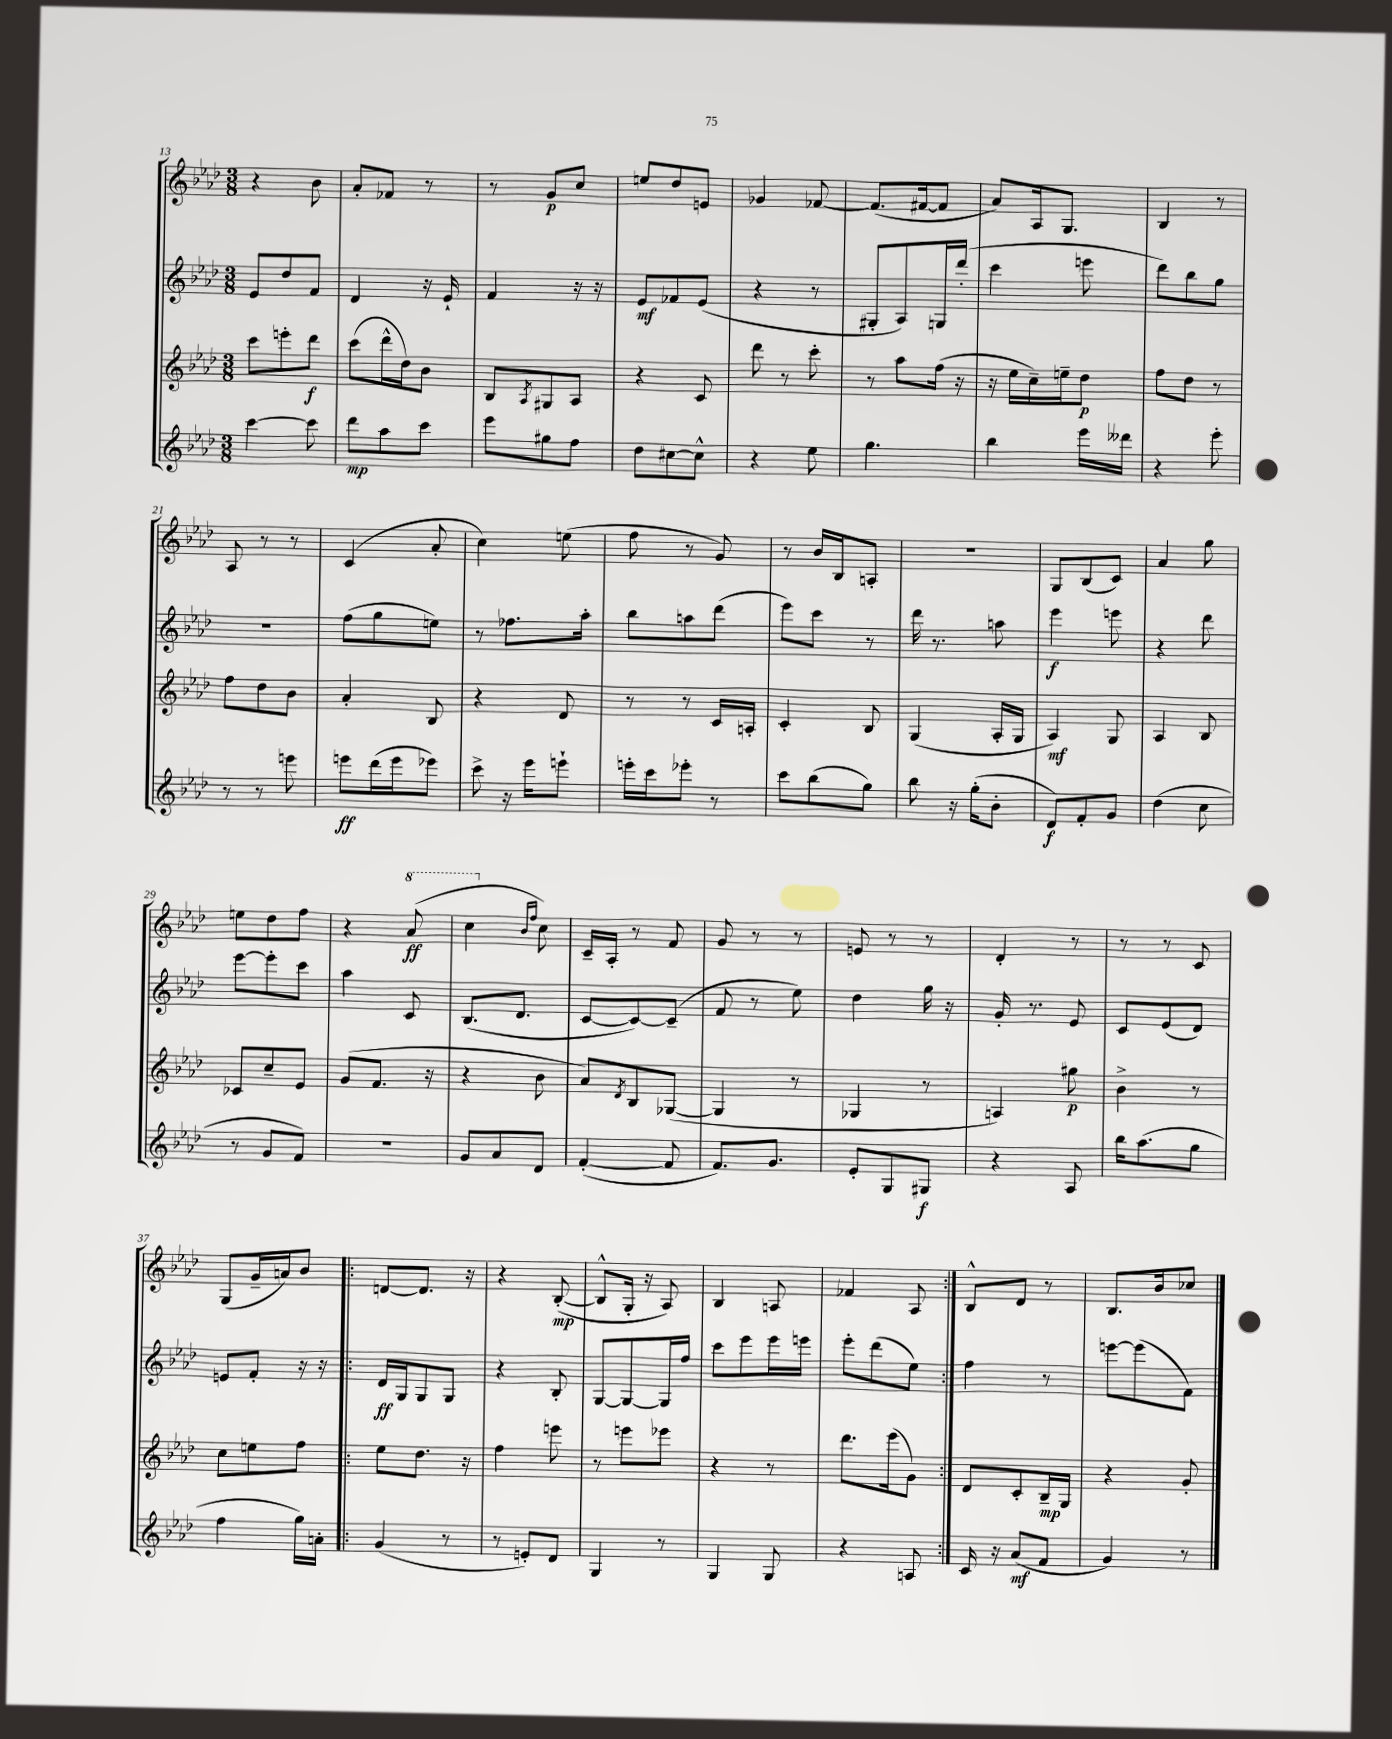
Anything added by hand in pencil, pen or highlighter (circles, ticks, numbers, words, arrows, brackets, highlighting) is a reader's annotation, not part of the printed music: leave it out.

**kern	**kern	**kern	**kern
*staff4	*staff3	*staff2	*staff1
*clefG2	*clefG2	*clefG2	*clefG2
*k[b-e-a-d-]	*k[b-e-a-d-]	*k[b-e-a-d-]	*k[b-e-a-d-]
*M3/8	*M3/8	*M3/8	*M3/8
[4ccc	8ccc	8e-	4r
.	8eee'	8dd-	.
8ccc]	8ddd-	8f	8b-
=	=	=	=
8ddd-	(8ccc	4d-	8a-'
8aa-	16ddd-^^	.	8f-
.	16dd-)	.	.
8ccc	8b-	16r	8r
.	.	16e-`	.
=	=	=	=
8eee-	8B-	4f	8r
.	8qA-	.	.
8gg#	8G#	.	8g
8ff	8A-	16r	8cc
.	.	16r	.
=	=	=	=
8dd-	4r	8e-	8ee
[8cc#	.	8f-	8dd-
8cc#^^]	8c	(8e-	8e
=	=	=	=
4r	8ddd-	4r	4g-
.	8r	.	.
8ee-	8ccc'	8r	[8f-
=	=	=	=
4.gg	8r	8G#'	(8.f-]
.	8aa-	8A-)	.
.	.	.	[16f#
.	(16ff	16G	8f#]
.	16r	(16ddd-'	.
=	=	=	=
4bb-	16r	4ccc	8a-)
.	16ee-	.	.
.	16cc~)	.	16A-
.	16ee~	.	8.G
16eee-	8dd-	8eee	.
16ddd--	.	.	.
=	=	=	=
4r	8ff	8ddd-)	4B-
.	8dd-	8bb-	.
8eee-'	8r	8gg	8r
=	=	=	=
8r	8ff	4.r	8A-
8r	8dd-	.	8r
8eee	8b-	.	8r
=	=	=	=
8eee	4a-'	(8ff	(4c
(16ddd-	.	8gg	.
16eee	.	.	.
8eee-)	8B-	8ee)	8a-'
=	=	=	=
8ccc^	4r	8r	4cc)
16r	.	8.ff-	.
16eee-	.	.	.
8eee`	8d-	.	(8ee
.	.	16aa-'	.
=	=	=	=
16eee'	8r	8bb-	8ff
16ccc	.	.	.
8eee-'	8r	8aa	8r
8r	16c	(8ddd-	8g)
.	16A'	.	.
=	=	=	=
8ccc	4c'	8eee-)	8r
(8bb-	.	8ccc	16b-
.	.	.	16B-
8gg)	8B-	8r	8A'
=	=	=	=
8bb-	(4G	16ddd-	4.r
.	.	8.r	.
16r	.	.	.
(16gg'	.	.	.
8b-'	16A-'	8aa	.
.	16G	.	.
=	=	=	=
8d-)	4A-)	4eee-	8G
8f'	.	.	(8B-
8g	8G	8eee	8c)
=	=	=	=
(4dd-	4A-	4r	4a-
8cc	8B-	8ddd-	8gg
=	=	=	=
8r	8c-	[8eee-	8ee
8g	8cc~	8eee-']	8dd-
8f)	8e-	8ccc	8ff
=	=	=	=
4.r	(8g	4aa-	4r
.	8.f	.	.
.	.	8c	(8aa-
.	16r	.	.
=	=	=	=
8g	4r	(8.B-	4ccc
8a-	.	.	.
.	.	8.d-	.
.	.	.	16qqb-
.	.	.	16qqff
8d-	8b-	.	8cc)
=	=	=	=
([4f'	8a-)	[8c	16c~
.	.	.	16A-'
.	8qd-	.	.
.	8B-	8c_)	8r
8f]	([8G-	(8c~]	8f
=	=	=	=
8.f)	4G-]	8f	8g
.	.	8r	8r
8.g	.	.	.
.	8r	8ee-)	8r
=	=	=	=
8e-'	4G-	4dd-	8e
8G	.	.	8r
8G#	8r	16gg	8r
.	.	16r	.
=	=	=	=
4r	4A)	16g'	4d-'
.	.	8.r	.
8A-	8gg#	8e-	8r
=	=	=	=
16bb-	4b-^	8c	8r
(8.aa-	.	.	.
.	.	(8e-	8r
8gg	8r	8d-)	8c
=	=	=	=
4ff	8cc	8e	(8G
.	8ee	8f'	16g~
.	.	.	16a)
16gg)	8ff	16r	8b-
16a'	.	16r	.
=!|:	=!|:	=!|:	=!|:
(4g	8ee-	16d-	[8d
.	.	16G	.
.	8.dd-	8G	8.d]
8r	.	8G	.
.	16r	.	16r
=	=	=	=
8r	4ff	4r	4r
8e')	.	.	.
8d-	8eee	8B-'	([8B-'
=	=	=	=
4G	8r	[8G	8B-^^]
.	8eee	8G_	16G'
.	.	.	16r
8r	8eee-	16G]	8A-)
.	.	16ff	.
=	=	=	=
4G	4r	8ccc	4B-
.	.	8eee-	.
8G	8r	16eee-	8A
.	.	16eee	.
=	=	=	=
4r	8.ddd-	8eee-'	4f-
.	.	(8ddd-	.
.	(16eee-	.	.
8A	8g)	8ee-)	8A-
=:|!	=:|!	=:|!	=:|!
16c	8d-	4ff	8B-^^
16r	.	.	.
(8a-	8c'	.	8d-
8f	16B-~	8r	8r
.	16G	.	.
=	=	=	=
4g)	4r	[8eee	8.B-
.	.	(8eee]	.
.	.	.	16b-
8r	8g'	8f)	8cc-
==	==	==	==
*-	*-	*-	*-
